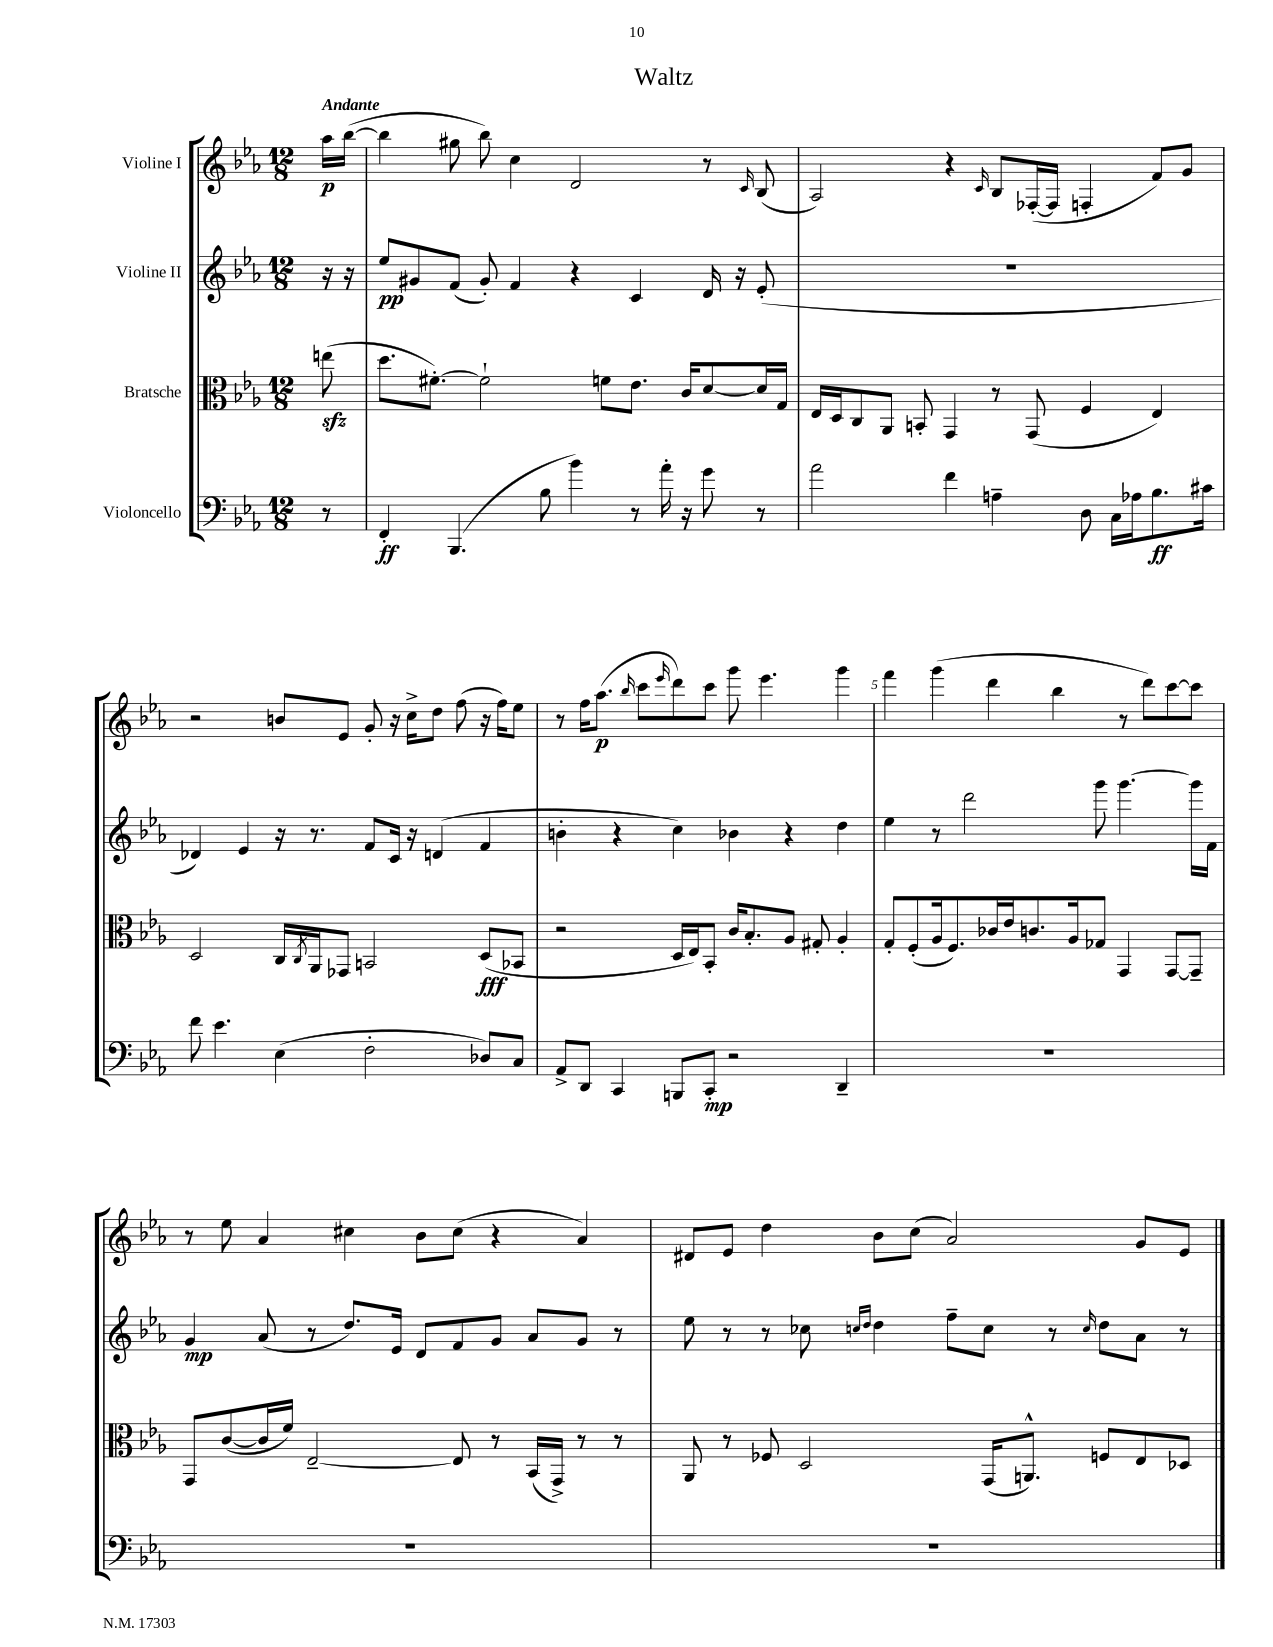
\header { title = "Waltz" }
<<
\new StaffGroup <<
\new Staff = "s0" \with { instrumentName = "Violine I" } {
    \clef treble \key ees \major \numericTimeSignature \time 12/8 \partial 8 \tempo "Andante"
    aes''16\p bes''16~( |
    bes''4 gis''8 bes''8) c''4 d'2 r8 \grace { c'16 } bes8( |
    aes2) r4 \grace { c'16 } bes8 fes16~-.( fes16 f4-. f'8) g'8 |
    r2 b'8 ees'8 g'8-. r16 c''16-> d''8 f''8( r16 f''16) ees''8 |
    r8 f''16 aes''8.\p( \grace { bes''16 } c'''8 \grace { ees'''16 } d'''8) c'''8 g'''8 ees'''4. g'''4 |
    f'''4 g'''4( d'''4 bes''4 r8 d'''8) c'''8~ c'''8 |
    r8 ees''8 aes'4 cis''4 bes'8 cis''8( r4 aes'4) |
    dis'8 ees'8 d''4 bes'8 c''8( aes'2) g'8 ees'8 \bar "|." |
}
\new Staff = "s1" \with { instrumentName = "Violine II" } {
    \clef treble \key ees \major \numericTimeSignature \time 12/8 \partial 8
    r16 r16 |
    ees''8\pp gis'8 f'8( gis'8-.) f'4 r4 c'4 d'16 r16 ees'8-.( |
    R1. |
    des'4) ees'4 r16 r8. f'8 c'16 r16 d'4( f'4 |
    b'4-. r4 c''4) bes'4 r4 d''4 |
    ees''4 r8 d'''2 g'''8 g'''4.~ g'''16 f'16 |
    g'4\mp aes'8( r8 d''8.) ees'16 d'8 f'8 g'8 aes'8 g'8 r8 |
    ees''8 r8 r8 ces''8 \grace { c''16 d''16 } d''4 f''8-- c''8 r8 \grace { c''16 } d''8 aes'8 r8 \bar "|." |
}
\new Staff = "s2" \with { instrumentName = "Bratsche" } {
    \clef alto \key ees \major \numericTimeSignature \time 12/8 \partial 8
    e''8\sfz( |
    d''8. fis'8.~-.) fis'2-! f'8 ees'8. c'16 d'8~ d'16 g16 |
    ees16 d16 c8 aes,8 b,8-. g,4 r8 g,8( f4 ees4) |
    d2 c16 \acciaccatura { c8 } aes,16 ges,8 b,2 d8\fff( bes,8 |
    r2 d16 ees16) bes,8-. c'16 bes8.-. aes8 gis8-. aes4-. |
    g8-. f8-.( aes16 f8.) ces'16 ees'16 c'8. aes16 ges8 g,4 g,8~ g,8-- |
    g,8 c'8~( c'16 f'16) ees2~-- ees8 r8 bes,16( g,16->) r8 r8 |
    aes,8 r8 fes8 d2 g,16( a,8.-^) f8 ees8 des8 \bar "|." |
}
\new Staff = "s3" \with { instrumentName = "Violoncello" } {
    \clef bass \key ees \major \numericTimeSignature \time 12/8 \partial 8
    r8 |
    f,4-.\ff bes,,4.( bes8 bes'4) r8 aes'16-. r16 g'8 r8 |
    aes'2 f'4 a4-- d8 c16 aes16 bes8.\ff cis'16 |
    f'8 ees'4. ees4( f2-. des8) c8 |
    aes,8-> d,8 c,4 b,,8 c,8-.\mp r2 d,4-- |
    R1. |
    R1. |
    R1. \bar "|." |
}
>>
>>
\layout { \context { \Score \override BarNumber.break-visibility = ##(#f #t #t) barNumberVisibility = #(every-nth-bar-number-visible 5) } }
